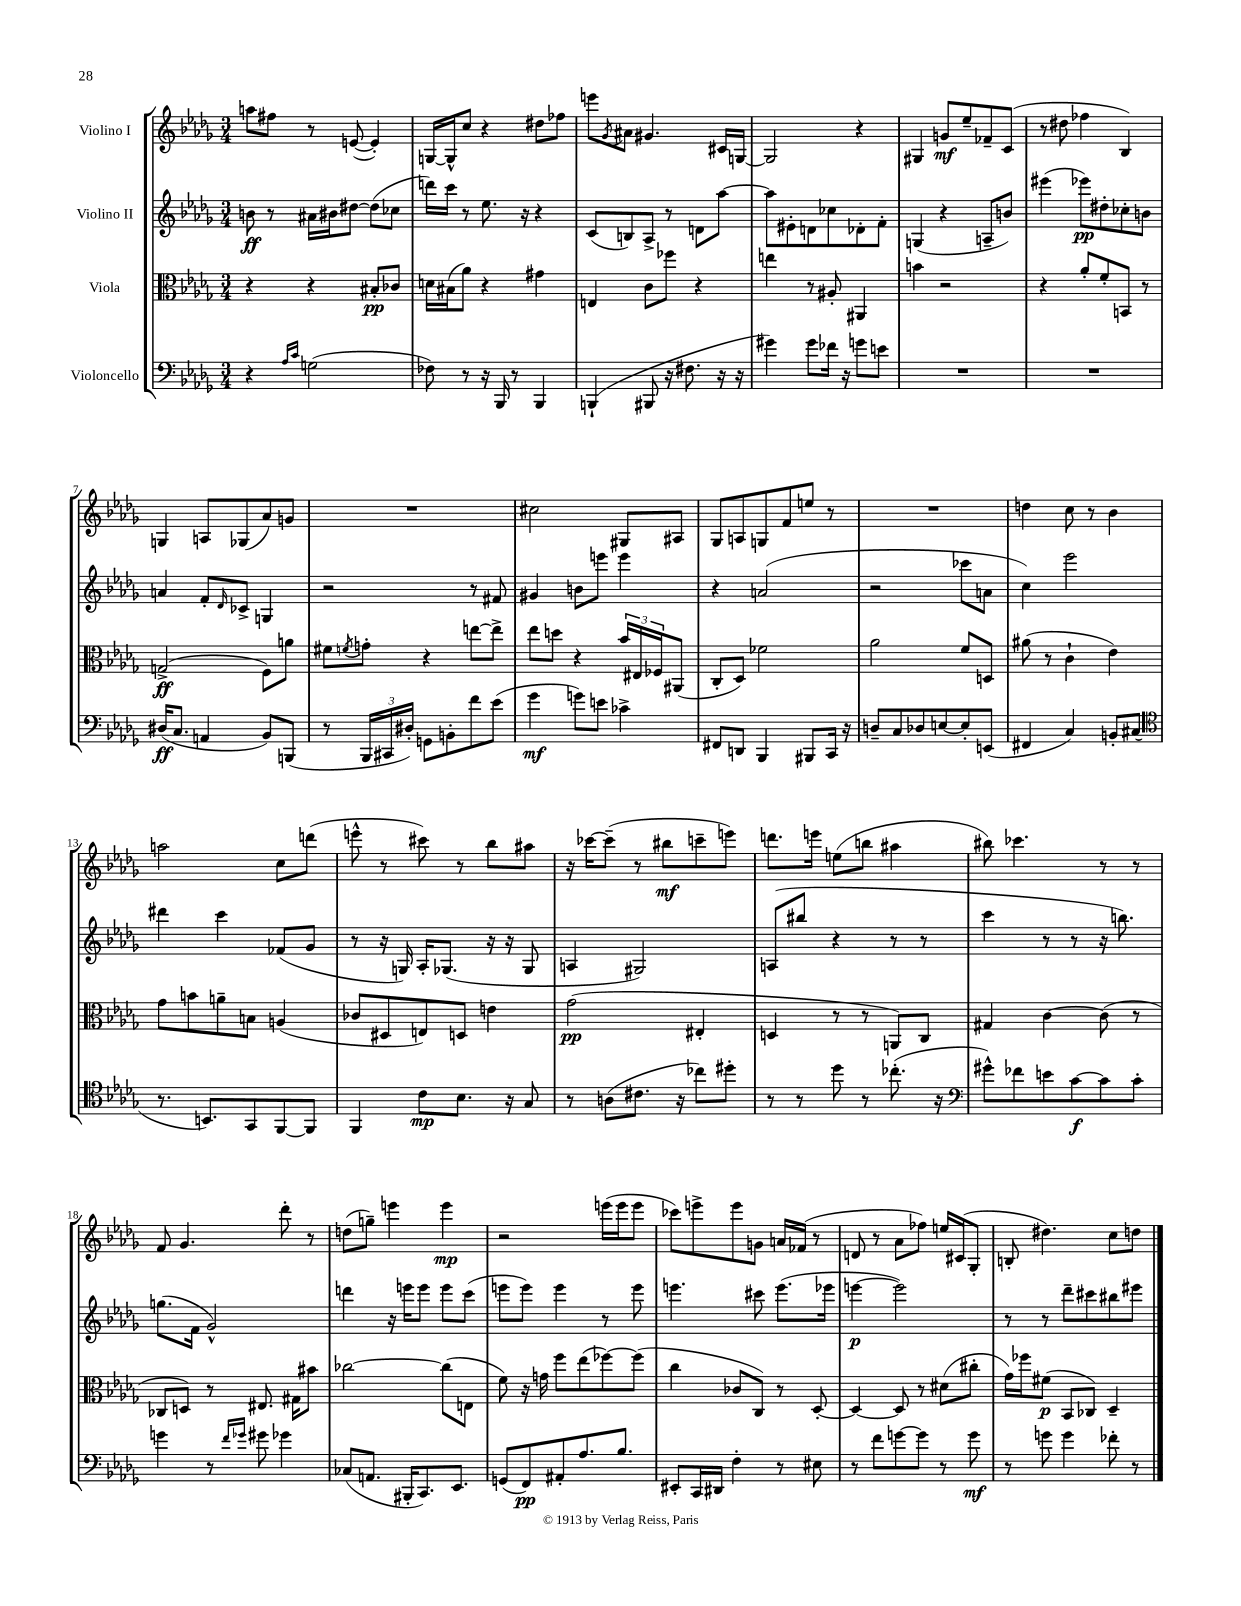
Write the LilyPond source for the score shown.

<<
\new StaffGroup <<
\new Staff = "s0" \with { instrumentName = "Violino I" } {
    \clef treble \key des \major \numericTimeSignature \time 3/4
    a''8 fis''8 r8 e'8~( e'4-.) |
    g16~ g16-^ c''8 r4 dis''8 fes''8 |
    e'''8 \acciaccatura { ges'8 } ais'8 gis'4. cis'16 g16~ |
    g2 r4 |
    gis4 g'8\mf ees''8-- fes'8-- c'8( |
    r8 dis''8 fes''4 bes4) |
    g4 a8 ges8( aes'8) g'8 |
    R2. |
    cis''2 gis8 ais8 |
    ges8 a8 g8 f'8 e''8 r8 |
    R2. |
    d''4 c''8 r8 bes'4 |
    a''2 c''8 d'''8( |
    e'''8-^ r8 cis'''8) r8 bes''8 ais''8 |
    r16 ces'''16~ ces'''8--( r8 bis''8\mf c'''8-- e'''8) |
    d'''8. e'''16 e''8( b''8 ais''4 |
    bis''8) ces'''4. r8 r8 |
    f'8 ges'4. des'''8-. r8 |
    d''8( g''8--) e'''4 e'''4\mp |
    r2 e'''16( e'''16 e'''8 |
    ces'''8) e'''8-> e'''8 g'8 a'16 fes'16( r8 |
    d'8 r8 aes'8 fes''8) e''16 cis'16( ges8-. |
    b8-. dis''4.) c''8 d''8 \bar "|." |
}
\new Staff = "s1" \with { instrumentName = "Violino II" } {
    \clef treble \key des \major \numericTimeSignature \time 3/4
    b'8\ff r8 ais'16 bis'16 dis''8~ dis''8( ces''8 |
    d'''16) c'''16 r8 ees''8. r16 r4 |
    c'8( b8) aes8-> r8 d'8 aes''8~ |
    aes''8 eis'8-. d'8 ces''8 des'8-. f'8-. |
    g4( r4 a8-- b'8) |
    eis'''4( ees'''8\pp) dis''8-. ces''8-. b'8 |
    a'4 f'8-. \grace { des'16 } ces'8-> g4 |
    r2 r8 fis'8 |
    gis'4 b'8 e'''8 e'''4 |
    r4 a'2( |
    r2 ces'''8 a'8 |
    c''4) ees'''2 |
    dis'''4 c'''4 fes'8( ges'8 |
    r8 r16 g16) aes16-. ges8.( r16 r16 ges8 |
    a4 gis2) |
    a8( bis''8 r4 r8 r8 |
    c'''4 r8 r8 r16 b''8.) |
    g''8.( f'16 ges'2-^) |
    d'''4 r16 e'''16 e'''8 e'''8 c'''8( |
    e'''8 e'''8) e'''4 r8 e'''8 |
    e'''4. cis'''8 e'''8.( ees'''16 |
    e'''4~\p e'''2) |
    r8 r8 des'''8-- cis'''8 bis''8 eis'''8 \bar "|." |
}
\new Staff = "s2" \with { instrumentName = "Viola" } {
    \clef alto \key des \major \numericTimeSignature \time 3/4
    r4 r4 bis8-.\pp ces'8 |
    d'16 bis16( aes'8) r4 gis'4 |
    e4 c'8 fes''8 r4 |
    e''4 r8 ais8-. ais,4 |
    b'4 r2 |
    r4 aes'8-. f'8-. b,8 r8 |
    g2->\ff( f8) a'8 |
    fis'8 \acciaccatura { f'8 } g'8-. r4 e''8~ e''8-> |
    ees''8 d''8 r4 \tuplet 3/2 { bes'16 eis16 fes16 } ais,8( |
    c8-. des8) fes'2 |
    aes'2 f'8 d8 |
    ais'8( r8 c'4-! ees'4) |
    ges'8 b'8 a'8-- b8 a4( |
    ces'8 dis8 e8) d8 e'4 |
    ges'2\pp( eis4-. |
    d4 r8 r8 a,8) c8 |
    gis4 c'4~ c'8( r8 |
    ces8 d8) r8 eis8. gis16 bis'8 |
    ces''2~ ces''8( e8 |
    f'8) r16 g'16 f''8 ees''8( fes''8~) fes''8( |
    c''4 ces'8 c8) r8 des8~-. |
    des4~ des8 r8 dis'8( cis''8-. |
    ges'16) fes''16 fis'8\p( bes,8 ces8) des4-- \bar "|." |
}
\new Staff = "s3" \with { instrumentName = "Violoncello" } {
    \clef bass \key des \major \numericTimeSignature \time 3/4
    r4 \grace { aes16 c'16 } g2( |
    fes8) r8 r16 bes,,16 r8 bes,,4 |
    b,,4-!( bis,,8 r16 fis8. r16 r16 |
    gis'4) gis'8 fes'16 r16 g'8 e'8 |
    R2. |
    R2. |
    dis16\ff( c8. a,4 bes,8) b,,8( |
    r8 \tuplet 3/2 { bes,,16 cis,16 dis16-.) } g,8 b,8-. f'8 ees'8( |
    ges'4\mf g'8) e'8 ces'4-> |
    fis,8 d,8 bes,,4 bis,,8 c,16 r16 |
    d8-- c8 des8 e8~ e8-. e,8( |
    fis,4 c4) b,8-. cis8( |
    \clef tenor r8. b,8.) ges,8 f,8~ f,8 |
    f,4 c'8\mp bes8. r16 ges8 |
    r8 a8( cis'8. r16 ces''8) dis''8-. |
    r8 r8 des''8 r8 ces''8.-.( r16 |
    \clef bass gis'8-^) fes'8 e'8 c'8~\f c'8 c'8-. |
    g'4 r8 \grace { f'16 ges'16 } gis'8 ges'4 |
    ces8( a,8. bis,,16-. c,8.) ees,8. |
    g,8( f,8\pp) ais,8-. aes8. bes8. |
    eis,8-. c,16 dis,16 f4-. r8 eis8 |
    r8 f'8 g'8~ g'8 r8 g'8\mf |
    r8 g'8 g'4 fes'8-. r8 \bar "|." |
}
>>
>>
